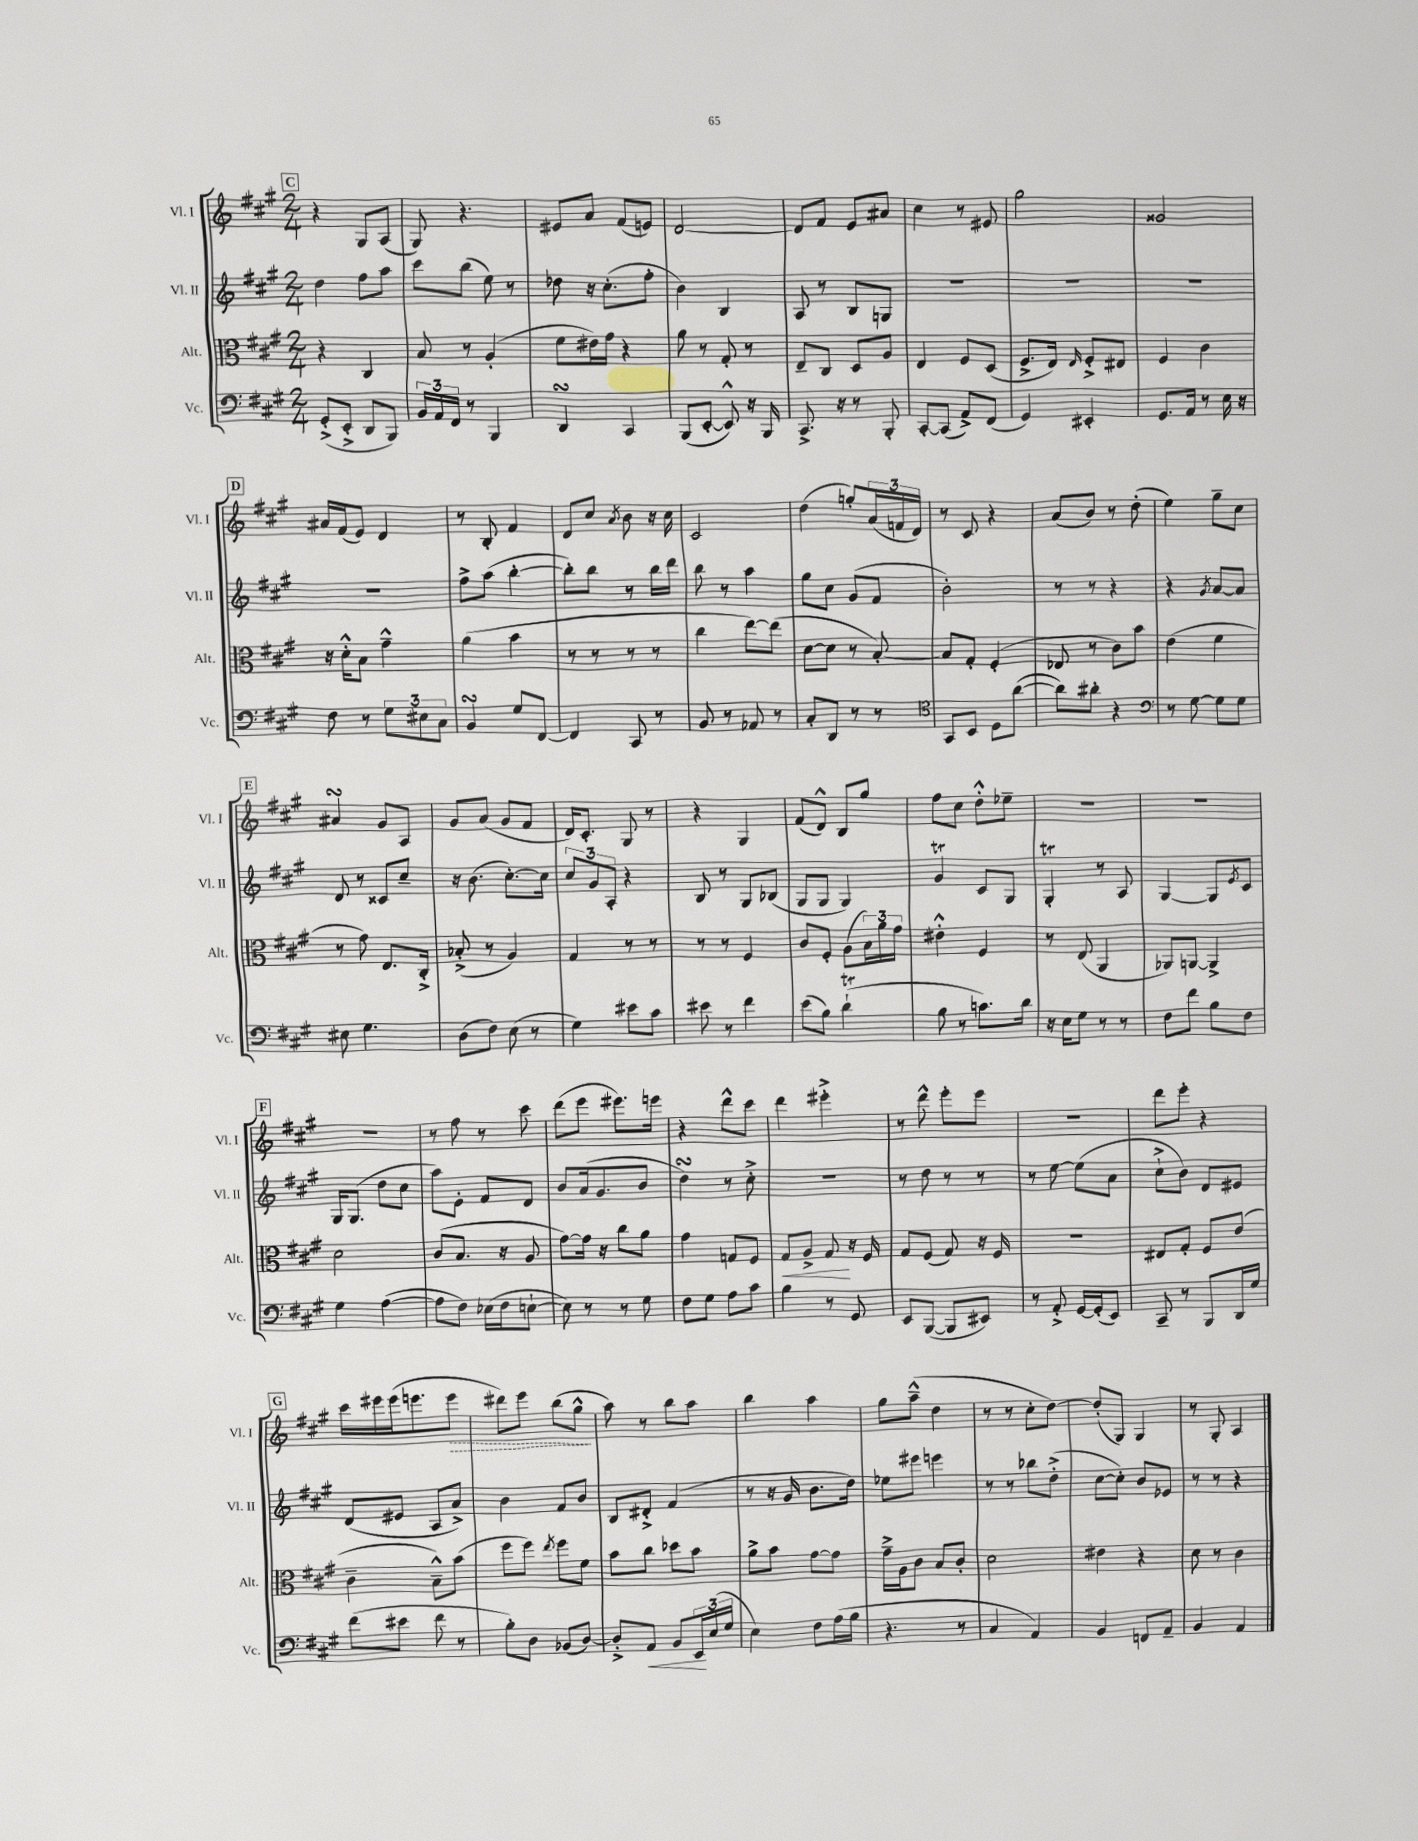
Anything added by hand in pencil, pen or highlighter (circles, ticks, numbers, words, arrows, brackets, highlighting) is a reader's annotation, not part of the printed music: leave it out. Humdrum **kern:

**kern	**dynam	**kern	**dynam	**kern	**kern	**dynam
*part4	*part4	*part3	*part3	*part2	*part1	*part1
*staff4	*staff4	*staff3	*staff3	*staff2	*staff1	*staff1
*I"Vc.	*	*I"Alt.	*	*I"Vl. II	*I"Vl. I	*
*I'Vc.	*	*I'Alt.	*	*I'Vl. II	*I'Vl. I	*
*clefF4	*	*clefC3	*	*clefG2	*clefG2	*
*k[f#c#g#]	*	*k[f#c#g#]	*	*k[f#c#g#]	*k[f#c#g#]	*
*M2/4	*	*M2/4	*	*M2/4	*M2/4	*
!!LO:REH:place=s1:t=C
=20	=20	=20	=20	=20	=20	=20
(8GG#'^/L	.	4r	.	4dd\	4r	.
8EE'^/J	.	.	.	.	.	.
8DD/L	.	4C#/	.	8ff#\L	8G#/L	.
8BBB/J)	.	.	.	8aa\J	(8A/J	.
=21	=21	=21	=21	=21	=21	=21
24BB/LL	.	8B/	.	8ccc#\L	8G#/)	.
24AA/	.	.	.	.	.	.
24FF#/JJ	.	.	.	.	.	.
8r	.	8r	.	(8bb\J	4.r	.
4BBB/	.	(4A'/	.	8ee\)	.	.
.	.	.	.	8r	.	.
=22	=22	=22	=22	=22	=22	=22
4DDsSSs/	.	8f#\L	.	8dd-X\	8e#X/L	.
.	.	16e#X\L)	.	16r	8a/J	.
.	.	16g#\JJ	.	(8.cc#'\L	.	.
4CC#/	.	4r	.	.	(8f#/L	.
.	.	.	.	8ff#'\J	8en/J)	.
=23	=23	=23	=23	=23	=23	=23
(8BBB/L	.	8a\	.	4b\)	[2d/	.
[8EE'/J	.	8r	.	.	.	.
8EE^^/])	.	8G#'/	.	4B/	.	.
16r	.	8r	.	.	.	.
16BBB/	.	.	.	.	.	.
=24	=24	=24	=24	=24	=24	=24
8.CC#^/	.	8E~/L	.	8A/	8d/L]	.
.	.	8C#/J	.	8r	8f#/J	.
16r	.	.	.	.	.	.
8r	.	8D/L	.	8B/L	8e/L	.
8BBB'/	.	8A/J	.	8Gn/J	8a#X/J	.
=25	=25	=25	=25	=25	=25	=25
[8CC#'/L	.	4E/	.	2r	4cc#\	.
(8CC#/J]	.	.	.	.	.	.
8AA^/L)	.	8F#/L	.	.	8r	.
(8FF#/J	.	(8D/J	.	.	8e#X/	.
=26	=26	=26	=26	=26	=26	=26
4GG#/)	.	8.F#^/L	.	2r	2gg#\	.
.	.	16E/Jk)	.	.	.	.
.	.	16qqE/	.	.	.	.
4EE#X'/	.	8F#'^/L	.	.	.	.
.	.	8E#X/J	.	.	.	.
=27	=27	=27	=27	=27	=27	=27
8.GG#/L	.	4F#/	.	2r	2g##X/	.
16AA/Jk	.	.	.	.	.	.
8r	.	4c#\	.	.	.	.
16E\	.	.	.	.	.	.
16r	.	.	.	.	.	.
!!LO:LB:g=z
!!LO:REH:place=s1:t=D
=28	=28	=28	=28	=28	=28	=28
8F#\	.	16r	.	2r	16a#X/LL	.
.	.	16d'^^\KL	.	.	(16f#/J	.
8r	.	8B\J	.	.	8e/J)	.
12G#\L	.	4g#~^^\	.	.	4d/	.
12E#X\	.	.	.	.	.	.
12C#\J	.	.	.	.	.	.
=29	=29	=29	=29	=29	=29	=29
4BBsSSS/	.	(4a\	.	8ff#^\L	8r	.
.	.	.	.	(8aa\J	8B'/	.
8G#/L	.	4b\	.	[4bb'\	4f#/	.
[8FF#/J	.	.	.	.	.	.
=30	=30	=30	=30	=30	=30	=30
4FF#/]	.	8r	.	8bb'\L])	8d/L	.
.	.	8r	.	8bb\J	8cc#/J	.
.	.	.	.	.	8qa/	.
8CC#/	.	8r	.	8r	8b\	.
8r	.	8r	.	16bb\LL	16r	.
.	.	.	.	16ddd\JJ	16cc#\	.
=31	=31	=31	=31	=31	=31	=31
8BB/	.	4cc#\	.	8bb\	2c#/	.
8r	.	.	.	8r	.	.
8AA-X/	.	[8ee\L)	.	4aa\	.	.
8r	.	(8ee\J]	.	.	.	.
=32	=32	=32	=32	=32	=32	=32
8C#'/L	.	[8d\L	.	8gg#\L	(4dd\	.
8DD/J	.	8d\J]	.	8cc#\J	.	.
8r	.	8r	.	(8g#/L	8ggn'/L)	.
8r	.	[8B'/)	.	8f#/J	(24a/L	.
.	.	.	.	.	24fn/	.
.	.	.	.	.	24d/JJ)	.
=33	=33	=33	=33	=33	=33	=33
*clefC4	*	*	*	*	*	*
8GG#/L	.	8B/L]	.	2b'\)	8r	.
8BB/J	.	8G#'/J	.	.	8c#/	.
8D\L	.	(4F#'/	.	.	4r	.
([8a\J	.	.	.	.	.	.
=34	=34	=34	=34	=34	=34	=34
8a\L])	.	8E-X/	.	8r	(8a/L	.
8a#X'\J	.	8r	.	8r	8b/J)	.
4r	.	8c#\L)	.	4r	8r	.
.	.	8b\J	.	.	(8dd'\	.
=35	=35	=35	=35	=35	=35	=35
*clefF4	*	*	*	*	*	*
8r	.	(4e\	.	4r	4ee\)	.
[8G#\	.	.	.	.	.	.
.	.	.	.	8qg#/	.	.
8G#\L]	.	4f#\	.	[8a/L	8gg#~\L	.
8G#\J	.	.	.	8a/J]	8cc#\J	.
!!LO:LB:g=z
!!LO:REH:place=s1:t=E
=36	=36	=36	=36	=36	=36	=36
8E#X\	.	8r	.	8d/	4a#XsSsS/	.
4.G#\	.	8g#\)	.	8r	.	.
.	.	8.E/L	.	8c##X/L	8g#/L	.
.	.	.	.	8cc#~/J	8A/J	.
.	.	16C#'^/Jk	.	.	.	.
=37	=37	=37	=37	=37	=37	=37
(8D\L	.	(8B-X'^/	.	16r	8g#/L	.
.	.	.	.	(8.b\	.	.
8F#\J)	.	8r	.	.	(8a/J	.
(8E\	.	4A/)	.	[8.cc#'\L)	8g#/L	.
8r	.	.	.	.	8f#/J	.
.	.	.	.	16cc#\Jk]	.	.
=38	=38	=38	=38	=38	=38	=38
4G#\)	.	4G#/	.	12cc#/L	16d/KL)	.
.	.	.	.	.	8.c#'/J	.
.	.	.	.	12g#/	.	.
.	.	.	.	12A'/J	.	.
8e#X\L	.	8r	.	4r	8G#/	.
8c#\J	.	8r	.	.	8r	.
=39	=39	=39	=39	=39	=39	=39
8e#X\	.	8r	.	8B/	4r	.
8r	.	8r	.	8r	.	.
4f#\	.	4F#/	.	8G#/L	4G#/	.
.	.	.	.	(8B-X/J	.	.
=40	=40	=40	=40	=40	=40	=40
(8e\L	.	8c#/L	.	8G#/L	(8f#/L	.
8B\J)	.	8F#'/J	.	8G#/J	8d^^/J)	.
(4dT`\	.	(8A\L	.	4G#/)	8B/L	.
.	.	24B\L)	.	.	8gg#/J	.
.	.	24a\	.	.	.	.
.	.	24g#\JJ	.	.	.	.
=41	=41	=41	=41	=41	=41	=41
8B\	.	4e#X'^^\	.	4g#t/	8ff#\L	.
8r	.	.	.	.	8cc#\J	.
8.cn\L)	.	4F#/	.	8c#/L	8dd'^^\L	.
.	.	.	.	8G#/J	8ee-X~\J	.
16d\Jk	.	.	.	.	.	.
=42	=42	=42	=42	=42	=42	=42
16r	.	8r	.	4G#t'/	2r	.
16E\KL	.	.	.	.	.	.
8G#\J	.	(8E/	.	.	.	.
8r	.	4AA/	.	8r	.	.
8r	.	.	.	8A/	.	.
=43	=43	=43	=43	=43	=43	=43
8F#\L	.	8AA-X/L)	.	[4G#/	2r	.
8f#\J	.	[8AAn/J	.	.	.	.
8B\L	.	4AA^/]	.	8G#/L]	.	.
.	.	.	.	8qe/	.	.
8F#\J	.	.	.	8c#/J	.	.
!!LO:LB:g=z
!!LO:REH:place=s1:t=F
=44	=44	=44	=44	=44	=44	=44
4G#\	.	2d\	.	16G#/KL	2r	.
.	.	.	.	(8.G#/J	.	.
([4A\	.	.	.	8dd\L	.	.
.	.	.	.	8cc#\J	.	.
=45	=45	=45	=45	=45	=45	=45
8A\L]	.	(8c#/L	.	8aa\L)	8r	.
8F#\J)	.	8.B/J	.	8e'\J	8ff#\	.
(16E-X\LL	.	.	.	8f#/L	8r	.
16F#\J	.	16r	.	.	.	.
[8En`\J	.	8A/	.	8d/J	8ccc#\	.
=46	=46	=46	=46	=46	=46	=46
8E\])	.	[8g#\L)	.	8b/L	(8ddd\L	.
8r	.	16g#\Jk]	.	(16a/k	8eee\J	.
.	.	16r	.	8.g#/	.	.
8r	.	8cc#\L	.	.	8.eee#X\L)	.
8G#\	.	8a\J	.	8b/J	.	.
.	.	.	.	.	16eeen\Jk	.
=47	=47	=47	=47	=47	=47	=47
8F#\L	.	4g#\	.	4ddsSSs\)	4r	.
8G#\J	.	.	.	.	.	.
8A\L	.	8Gn/L	.	8r	8ddd^^\L	.
8c#\J	.	8F#/J	.	8cc#'^\	8ccc#\J	.
=48	=48	=48	=48	=48	=48	=48
!	!	!	!LO:HP:b	!	!	!
4B\	.	8G#/L	<	2r	4ddd\	.
.	.	8A^/J	.	.	.	.
8r	.	8G#/	.	.	4eee#X'^\	.
8GG#/	.	16r	[	.	.	.
.	.	16F#/	.	.	.	.
=49	=49	=49	=49	=49	=49	=49
8EE/L	.	8G#/L	.	8r	8r	.
([8BBB/J	.	(8F#/J	.	8dd\	8ddd^^\	.
8BBB/L]	.	8G#/)	.	8r	8eee'\L	.
8EE#X/J)	.	16r	.	8r	8eee\J	.
.	.	16F#/	.	.	.	.
=50	=50	=50	=50	=50	=50	=50
8r	.	2r	.	8r	2r	.
8AA'^/	.	.	.	[8ee\	.	.
[16GG#/LL	.	.	.	(8ee\L]	.	.
(16GG#'/J]	.	.	.	.	.	.
8EE/J)	.	.	.	8a\J	.	.
=51	=51	=51	=51	=51	=51	=51
8CC#~/	.	8E#X/L	.	8cc#`^\L	8ddd\L	.
8r	.	8G#'/J	.	8b\J)	8eee'\J	.
8BBB/L	.	8F#/L	.	8d/L	4r	.
16DD/L	.	(8e/J	.	8e#X/J	.	.
16G#/JJ	.	.	.	.	.	.
!!LO:LB:g=z
!!LO:REH:place=s1:t=G
=52	=52	=52	=52	=52	=52	=52
(8f#\L	.	4c#~\	.	(8d/L	16ccc#\LL	.
.	.	.	.	.	16eee#X\	.
8e#X\J	.	.	.	8e#X/J	(16eee#\J	.
.	.	.	.	.	8.eeen\	.
8f#\	.	8B~^^\L)	.	8A/L	.	.
!	!	!	!	!	!	!LO:HP:b
8r	.	(8b\J	.	8a^/J)	8eee\J	>
=53	=53	=53	=53	=53	=53	=53
8B'\L)	.	8ff#\L	.	4b\	8ddd#X\L)	.
8D\J	.	8ff#\J)	.	.	8eee\J	.
.	.	8qee/	.	.	.	.
(8BB-X/L	.	8ff#\L	.	8f#/L	(8bb\L	.
[8D/J)	.	8f#\J	.	8b/J	8gg#^^\J	.
.	.	.	.	.	.	]
=54	=54	=54	=54	=54	=54	=54
8D'^/L]	.	8b\L	.	8B/L	8aa\)	.
!	!LO:HP:b	!	!	!	!	!
8AA/J	<	8cc#\J	.	8d#X'^/J	8r	.
8BB/L	.	8dd-X\L	.	(4f#/	8bb\L	.
24EE/L	.	8b\J	.	.	8aa\J	.
(24E/	[	.	.	.	.	.
24G#/JJ	.	.	.	.	.	.
=55	=55	=55	=55	=55	=55	=55
4E\)	.	8a^\L	.	8r	4bb\	.
.	.	8b\J	.	16r	.	.
.	.	.	.	16g#/	.	.
8F#\L	.	[8g#\L	.	8.b\L	4aa\	.
(16A\L	.	8g#\J]	.	.	.	.
16B\JJ	.	.	.	16dd\Jk)	.	.
=56	=56	=56	=56	=56	=56	=56
4.r	.	16g#~^\LL	.	8ee-X\L	8gg#\L	.
.	.	16A\J	.	.	.	.
.	.	8c#\J	.	8eee#X\J	(8aa~^^\J	.
.	.	8B/L	.	4eeen\	4dd\	.
8r	.	8c#'/J	.	.	.	.
=57	=57	=57	=57	=57	=57	=57
4C#/	.	2d\	.	8r	8r	.
.	.	.	.	8r	8r	.
4AA/)	.	.	.	8bb-X\L	8cc#'\L	.
.	.	.	.	(8dd'^\J	[8dd\J)	.
=58	=58	=58	=58	=58	=58	=58
4BB/	.	4e#X\	.	[8cc#\L	(8dd'/L]	.
.	.	.	.	8cc#'\J])	8G#/J)	.
8FFn/L	.	4r	.	8b/L	4G#/	.
8AA~/J	.	.	.	8e-X/J	.	.
=59	=59	=59	=59	=59	=59	=59
4BB/	.	8d\	.	8r	8r	.
.	.	8r	.	8r	8G#'/	.
4AA/	.	4c#\	.	4r	4A/	.
==	==	==	==	==	==	==
*-	*-	*-	*-	*-	*-	*-
